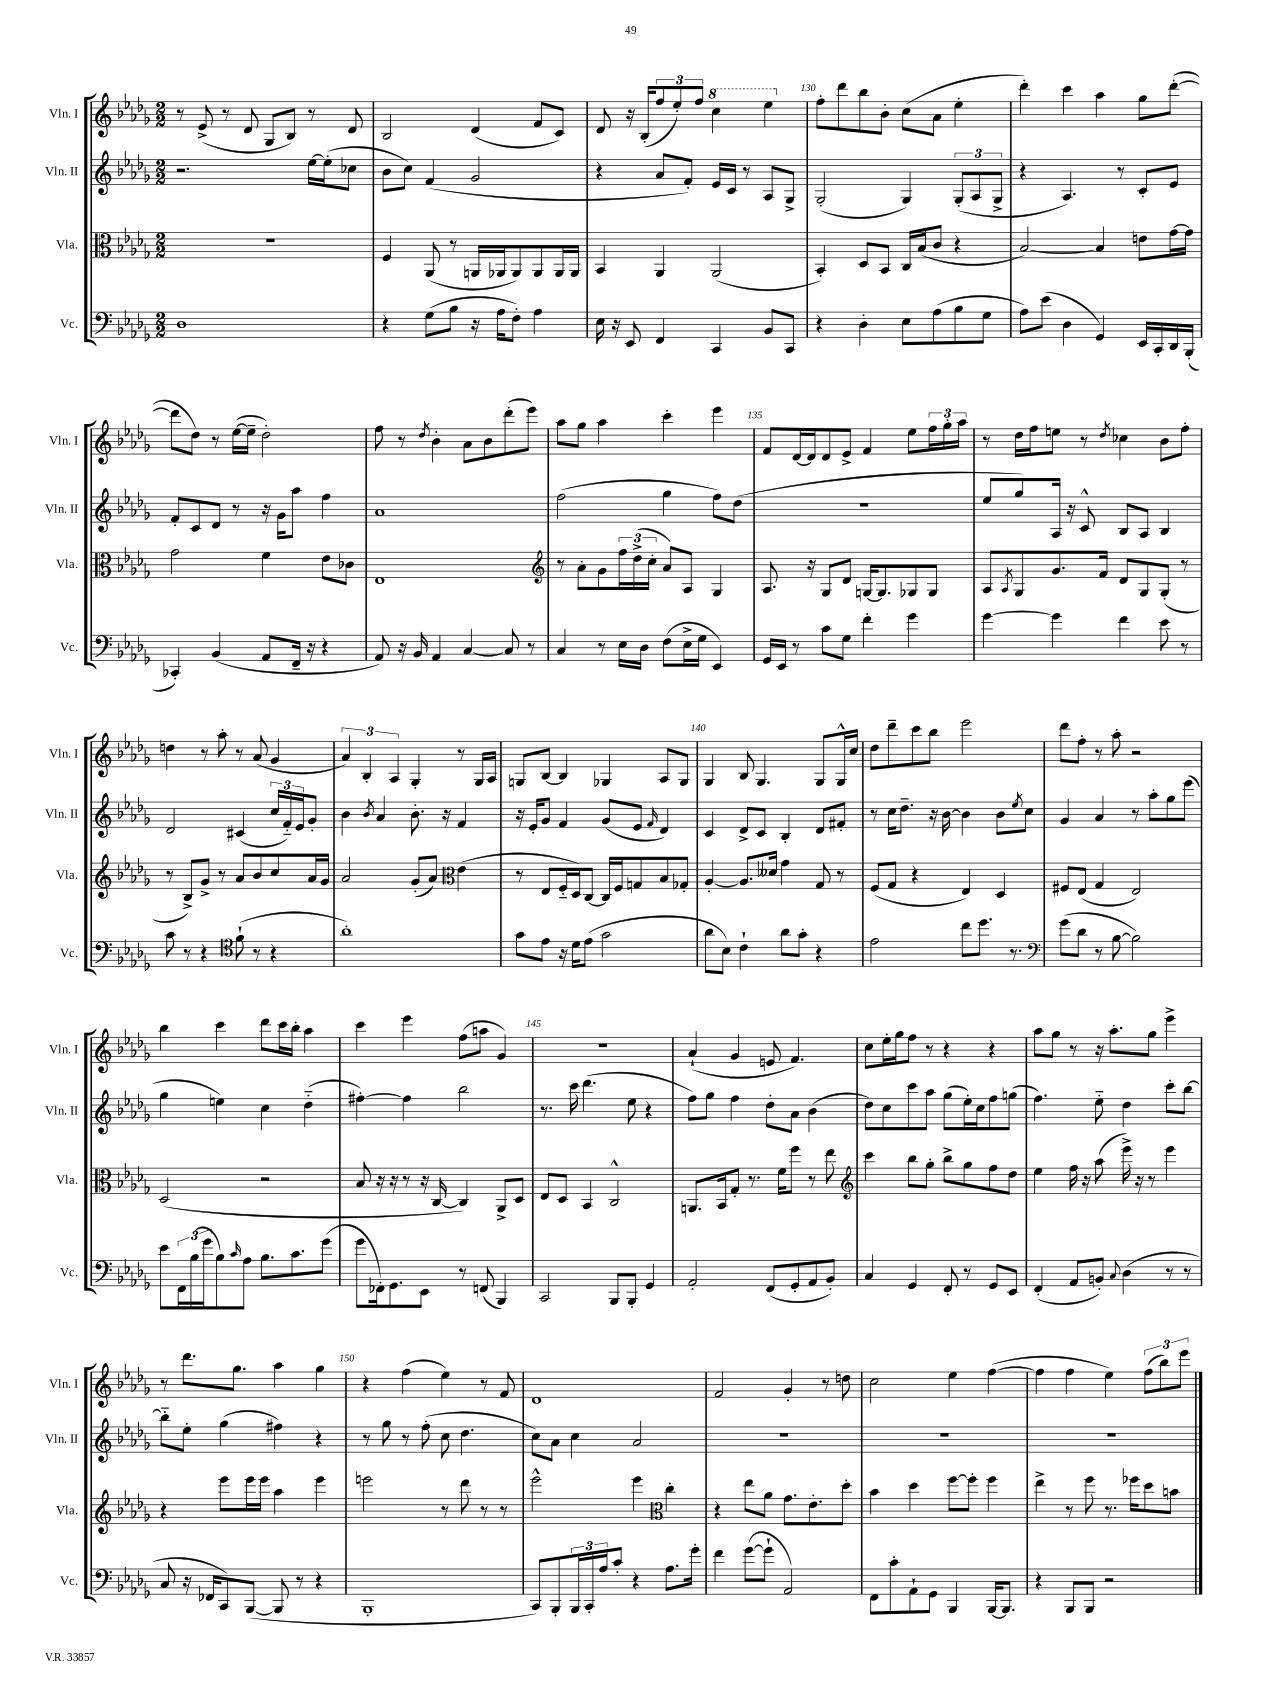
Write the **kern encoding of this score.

**kern	**kern	**kern	**kern
*staff4	*staff3	*staff2	*staff1
*clefF4	*clefC3	*clefG2	*clefG2
*k[b-e-a-d-g-]	*k[b-e-a-d-g-]	*k[b-e-a-d-g-]	*k[b-e-a-d-g-]
*M2/2	*M2/2	*M2/2	*M2/2
1D-	1r	2.r	8r
.	.	.	(8e-^
.	.	.	8r
.	.	.	8d-
.	.	.	8G-
.	.	.	8B-)
.	.	[16ee-	8r
.	.	(16ee-']	.
.	.	8cc-	8d-
=	=	=	=
4r	4F	8b-	2B-
.	.	8cc)	.
(8G-	(8AA-	(4f	.
8B-	8r	.	.
16r	16AA	2g-	(4d-
16A-	16AA-	.	.
8F')	8AA-)	.	.
4A-	8AA-	.	8f
.	16AA-	.	8c)
.	16AA-	.	.
=	=	=	=
16E-	4BB-	4r	8d-
16r	.	.	.
8EE-	.	.	16r
.	.	.	(16B-'
4FF	4AA-	8a-	12ff
.	.	.	12ee-')
.	.	8f')	.
.	.	.	12ff
4CC	(2AA-	16e-	4ccc
.	.	16c	.
.	.	8r	.
8BB-	.	8A-	4eee-
8CC	.	8G-^	.
=	=	=	=
4r	4BB-')	(2G-'	8ff'
.	.	.	8ddd-
4D-'	8D-	.	8bb-
.	8BB-	.	8b-'
8E-	16C	4G-)	(8cc
.	(16B-	.	.
(8A-	8c	.	8a-
8B-	4r	(12G-'	4ee-'
.	.	12A-	.
8G-	.	.	.
.	.	12G-^	.
=	=	=	=
8A-)	[2B-)	4r	4ddd-')
(8e-	.	.	.
4D-	.	4.A-)	4ccc
4GG-)	4B-]	.	4aa-
.	.	8r	.
16EE-	8e	8c'	8gg-
16CC'	.	.	.
16DD-	[16g-	8e-	([8ddd-'
(16BBB-'	16g-]	.	.
=	=	=	=
4CC-')	2g-	8f'	8ddd-]
.	.	8c	8dd-)
(4BB-	.	8d-	8r
.	.	8r	([16ee-
.	.	.	16ee-~]
8AA-	4f	16r	2dd-')
.	.	16g-	.
16FF~	.	8aa-	.
16r	.	.	.
4r	8e-	4ff	.
.	8c-	.	.
=	=	=	=
8AA-)	1E-	1a-	8ff
16r	.	.	8r
16BB-	.	.	.
.	.	.	8qdd-
4AA-	.	.	4b-'
[4C	.	.	8a-
.	.	.	8b-
8C]	.	.	(8ddd-'
8r	.	.	8eee-)
=	=	=	=
*	*clefG2	*	*
4C	8r	(2ff	8aa-
.	8a-'	.	8gg-
8r	8g-	.	4aa-
16E-	24ff	.	.
.	(24dd-^	.	.
16D-	.	.	.
.	24cc'	.	.
(8F	8a-)	4gg-	4ccc'
16E-^	8A-	.	.
16G-	.	.	.
4EE-)	4G-	8ff)	4eee-
.	.	(8dd-	.
=	=	=	=
16GG-	8.A-	1r	8f
16EE-	.	.	.
8r	.	.	[16d-
.	16r	.	16d-]
8c	8G-	.	8d-
8G-	8d-	.	8e-^
4f'	[16G	.	4f
.	8.G]	.	.
4g-	8G-	.	8ee-
.	8G-	.	24ff
.	.	.	24gg-'
.	.	.	24aa-
=	=	=	=
[4g-	8A-	8ee-	8r
.	8qA-	.	.
.	8G-	8gg-)	16dd-
.	.	.	16ff
4g-]	8.g-	16A-	8ee
.	.	16r	.
.	.	8c^^	8r
.	16f	.	.
.	.	.	8qdd-
4f	8d-	8B-	4cc-
.	8G-	8A-	.
8e-	(8G-'	4B-	8b-
8r	8r	.	8ff'
=	=	=	=
8c	8r	2d-	4dd
8r	8B-^)	.	.
4r	8g-^	.	8r
.	8r	.	8aa-'
*clefC4	*	*	*
(8f`	8a-	(4c#	8r
8r	8b-	.	(8a-
4r	8cc	24cc	4g-
.	.	24f'~)	.
.	.	24e-	.
.	16a-	8g-'	.
.	16g-	.	.
=	=	=	=
1a-')	2a-	4b-	6a-)
.	.	.	6B-'
.	.	8qb-	.
.	.	4a-	.
.	.	.	6A-
.	(8g-'	8.b-'	4G-'
.	8a-)	.	.
.	.	16r	.
*	*clefC3	*	*
.	(4e-	4f	8r
.	.	.	16G-
.	.	.	16A-
=	=	=	=
8g-	8r	16r	8G
.	.	16e-'	.
8e-	8E-	8g-	[8B-
16r	16F'~	4f	4B-]
16d-	16D-)	.	.
(8e-	[8C	.	.
2g-	16C]	(8g-	4G-
.	16F	.	.
.	8G	8e-	.
.	.	16qqf	.
.	8B-	4d-)	8A-
.	8G-'	.	8G-
=	=	=	=
8a-	[4A-'	4c	4G-
8B-)	.	.	.
4c`	8.A-]	8d-^	8B-
.	.	8c	4.G-
.	16d--	.	.
8a-	4g-	4B-'	.
8g-'	.	.	.
4r	8G-	8d-	8G-
.	8r	8f#'	16G-^^
.	.	.	16cc
=	=	=	=
2e-	(8F	8r	8dd-
.	8G-	16cc	8ddd-~
.	.	8.dd-~	.
.	4r	.	8ccc
.	.	16r	8bb-
.	.	[16b-	.
8cc	4E-)	4b-]	2eee-
8.dd-	.	.	.
.	4D-	8b-	.
8.r	.	.	.
.	.	8qee-	.
.	.	8cc	.
=	=	=	=
*clefF4	*	*	*
(8g-	8F#	4g-	8ddd-
8d-	(8E-	.	8ff'
8r	4G-	4a-	8r
[8B-	.	.	8aa-'
2B-])	2E-)	8r	2r
.	.	8aa-'	.
.	.	8gg-	.
.	.	(8eee-	.
=	=	=	=
8e-	(2D-	4gg-	4bb-
24FF	.	.	.
(24B-	.	.	.
24g-	.	.	.
8B-)	.	4ee)	4ccc
16qqc	.	.	.
8A-	.	.	.
8.B-	2r	4cc	8ddd-
.	.	.	16ccc
8.c	.	.	16bb-'
.	.	(4dd-'~	4aa-
(8g-	.	.	.
=	=	=	=
8g-	8B-	[4ff#')	4ccc
16FF-')	16r	.	.
8.GG-	16r	.	.
.	8r	4ff#]	4eee-
8EE-	16r	.	.
.	[16C	.	.
8r	4C])	2bb-	(8ff
(8FF	.	.	8aa
4BBB-)	8AA-^	.	4g-)
.	8D-	.	.
=	=	=	=
2CC	8E-	8.r	1r
.	8D-	.	.
.	.	16ccc	.
.	4BB-	(4.ddd-	.
8BBB-	2C^^	.	.
8BBB-'	.	8ee-	.
4GG-	.	4r	.
=	=	=	=
2AA-'	8.AA	8ff)	(4a-`
.	.	8gg-	.
.	16BB-	.	.
.	8G-'	4ff	4g-
.	8.r	.	.
(8FF	.	8dd-'	8e
.	16f	.	.
8GG-'	8ff	8a-	4.f)
8AA-	8r	(4b-	.
8BB-')	8ee-	.	.
=	=	=	=
*	*clefG2	*	*
4C	4ccc	8dd-)	8cc
.	.	8cc	16ee-'
.	.	.	16gg-
4GG-	8bb-	8ccc	8ff
.	8gg-'	8aa-	8r
8FF'	8bb-^	(8gg-	4r
8r	8gg-	16ee-')	.
.	.	16cc	.
8GG-	8ff	8ff	4r
8EE-	8dd-	(8gg	.
=	=	=	=
(4FF'	4ee-	4.ff)	8aa-
.	.	.	8gg-
8AA-	16ff	.	8r
.	16r	.	.
8BB')	(8aa-	8ee-'~	16r
.	.	.	8.aa-'
8qqC	.	.	.
(4D-	16eee-^)	4dd-	.
.	16r	.	.
.	8r	.	8gg-
8r	4eee-	8ccc'	4eee-^
8r	.	[8bb-	.
=	=	=	=
8C	4r	8bb-'~]	8r
16r	.	8ee-'	8.ddd-
16FF-	.	.	.
8CC)	8eee-	(4gg-	.
.	.	.	8.gg-
([8BBB-	16eee-	.	.
.	16eee-	.	.
8BBB-]	4aa-	4ff#)	4aa-
8r	.	.	.
4r	4eee-	4r	4gg-
=	=	=	=
1BBB-'	2eee	8r	4r
.	.	8gg-	.
.	.	8r	(4ff
.	.	(8ff'	.
.	8r	8cc	4ee-)
.	8ddd-	4.dd-	.
.	8r	.	8r
.	8r	.	8f
=	=	=	=
8CC)	2eee-^^	8cc)	1d-
8BBB-'	.	8a-	.
24BBB-	.	4cc	.
24CC'	.	.	.
24A-	.	.	.
8c'	.	.	.
4r	4eee-	2a-	.
*	*clefC3	*	*
8.A-	4cc'	.	.
16g-'	.	.	.
=	=	=	=
4f	4r	1r	2f
([8g-	8ee-	.	.
8g-`]	8a-	.	.
2AA-)	8.g-	.	4g-'
.	8.e-'	.	.
.	.	.	8r
.	8dd-'	.	8dd
=	=	=	=
8FF	4b-	1r	2cc
8c'	.	.	.
8AA-`	4dd-	.	.
8GG-	.	.	.
4BBB-	[8ff	.	4ee-
.	8ff']	.	.
[16BBB-	4ff	.	([4ff
8.BBB-]	.	.	.
=	=	=	=
4r	4ee-^	1r	4ff]
8BBB-	8r	.	4ff
8BBB-	8ff	.	.
2r	8.r	.	4ee-)
.	16ff-	.	.
.	8dd-	.	(12ff
.	.	.	12bb-)
.	8b	.	.
.	.	.	12eee-
==	==	==	==
*-	*-	*-	*-
